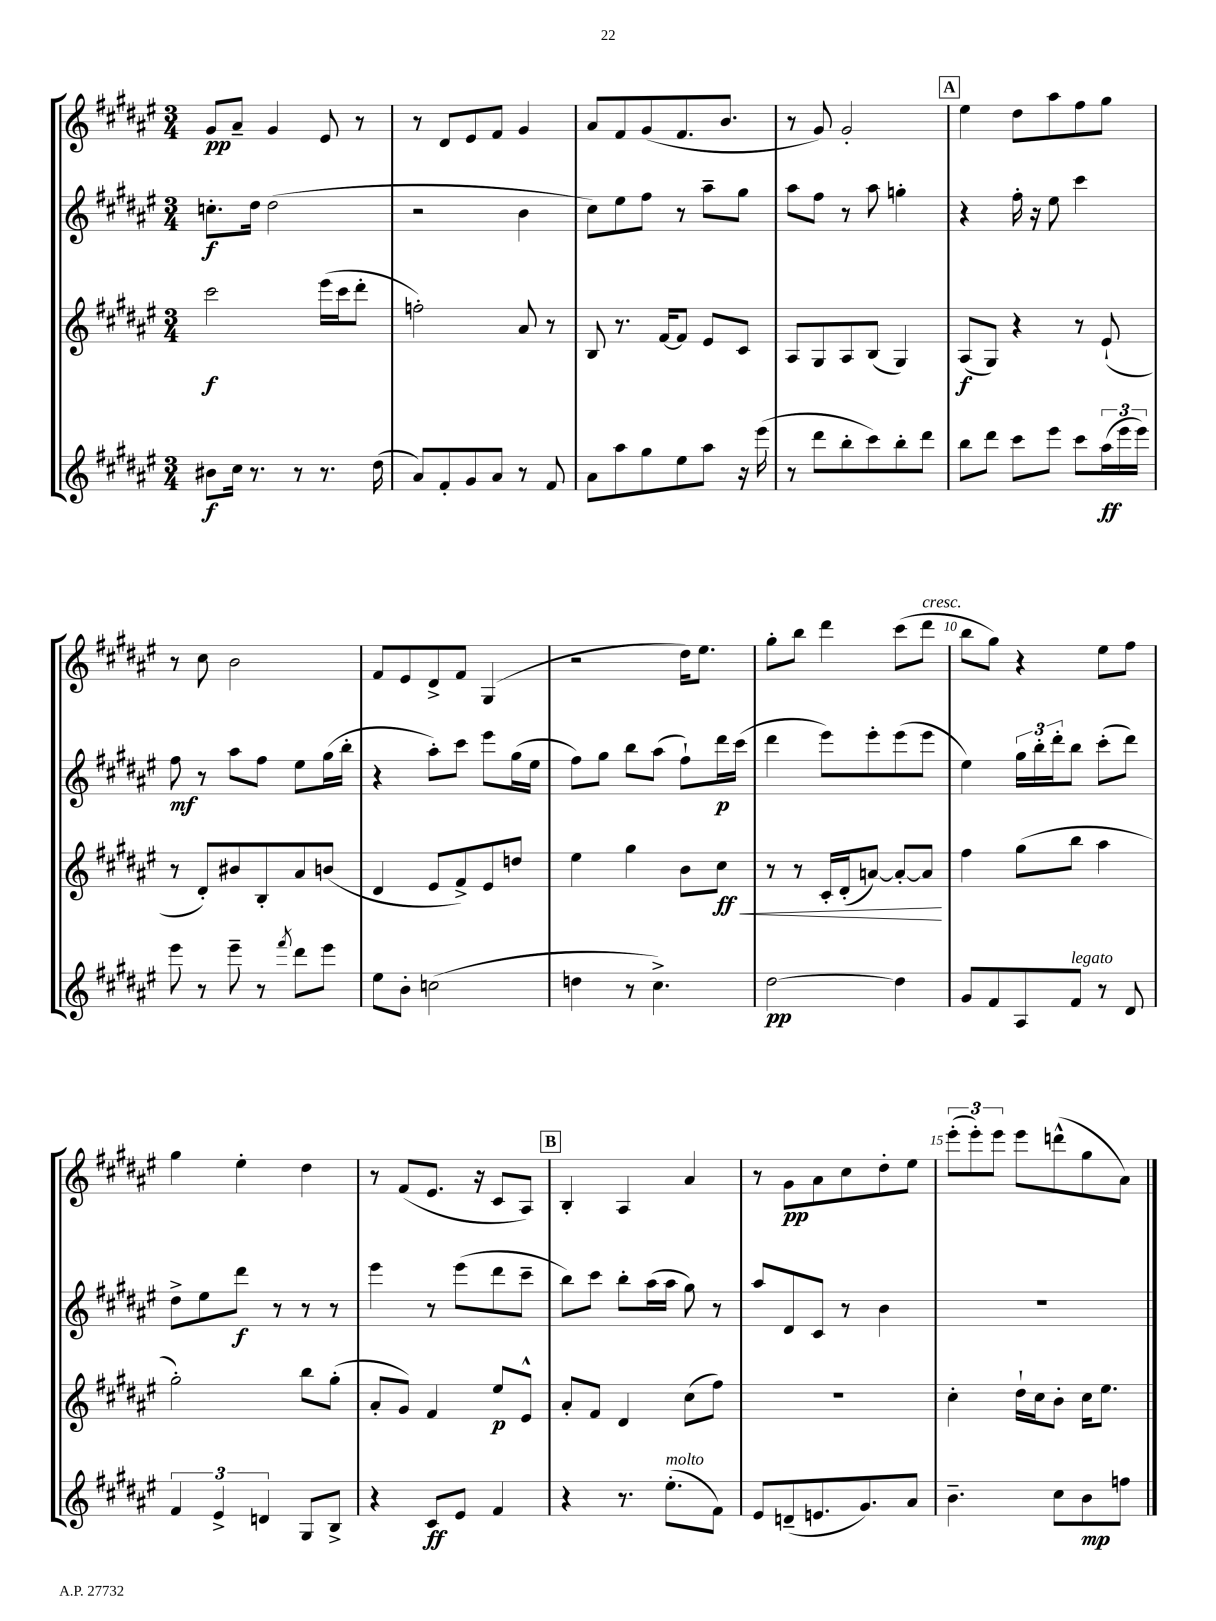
<<
\new StaffGroup <<
\new Staff = "s0" {
    \clef treble \key fis \major \numericTimeSignature \time 3/4
    gis'8\pp ais'8-- gis'4 eis'8 r8 |
    r8 dis'8 eis'8 fis'8 gis'4 |
    ais'8 fis'8 gis'8( fis'8. b'8. |
    r8 gis'8) gis'2-. |
    \mark \markup { \box "A" } eis''4 dis''8 ais''8 fis''8 gis''8 |
    r8 cis''8 b'2 |
    fis'8 eis'8 dis'8-> fis'8 gis4( |
    r2 dis''16) eis''8. |
    gis''8-. b''8 dis'''4 cis'''8( dis'''8^\markup { \italic "cresc." } |
    b''8 gis''8) r4 eis''8 fis''8 |
    gis''4 eis''4-. dis''4 |
    r8 fis'8( eis'8. r16 cis'8 ais8) |
    \mark \markup { \box "B" } b4-. ais4 ais'4 |
    r8 gis'8\pp ais'8 cis''8 dis''8-. eis''8 |
    \tuplet 3/2 { eis'''8-.( eis'''8-.) eis'''8 } eis'''8 d'''8-^( gis''8 ais'8) \bar "|." |
}
\new Staff = "s1" {
    \clef treble \key fis \major \numericTimeSignature \time 3/4
    c''8.-.\f dis''16 dis''2( |
    r2 b'4 |
    cis''8) eis''8 fis''8 r8 ais''8-- gis''8 |
    ais''8 fis''8 r8 ais''8 g''4-. |
    \mark \markup { \box "A" } r4 fis''16-. r16 eis''8 cis'''4 |
    fis''8\mf r8 ais''8 fis''8 eis''8 gis''16( b''16-. |
    r4 ais''8-.) cis'''8 eis'''8 gis''16( eis''16 |
    fis''8) gis''8 b''8 ais''8( fis''8-!) dis'''16\p cis'''16( |
    dis'''4 eis'''8) eis'''8-. eis'''8( eis'''8 |
    eis''4) \tuplet 3/2 { gis''16 b''16-. dis'''16-. } b''8 cis'''8-.( dis'''8) |
    dis''8-> eis''8 dis'''8\f r8 r8 r8 |
    eis'''4 r8 eis'''8( dis'''8 cis'''8-- |
    \mark \markup { \box "B" } b''8) cis'''8 b''8-. ais''16( ais''16 gis''8) r8 |
    ais''8 dis'8 cis'8 r8 b'4 |
    R2. \bar "|." |
}
\new Staff = "s2" {
    \clef treble \key fis \major \numericTimeSignature \time 3/4
    cis'''2\f eis'''16( cis'''16 dis'''8-. |
    f''2-.) ais'8 r8 |
    b8 r8. fis'16~ fis'8 eis'8 cis'8 |
    ais8 gis8 ais8 b8( gis4) |
    \mark \markup { \box "A" } ais8\f( gis8) r4 r8 eis'8-!( |
    r8 dis'8-.) bis'8 b8-. ais'8 b'8( |
    dis'4 eis'8 fis'8->) eis'8 d''8 |
    eis''4 gis''4 b'8 cis''8\ff\< |
    r8 r8 cis'16-. dis'16-.( a'8~) a'8~-. a'8\! |
    fis''4 gis''8( b''8 ais''4 |
    gis''2-.) b''8 gis''8-.( |
    ais'8-. gis'8) fis'4 eis''8\p eis'8-^ |
    \mark \markup { \box "B" } ais'8-. fis'8 dis'4 cis''8( fis''8) |
    R2. |
    cis''4-. dis''16-! cis''16 b'8-. cis''16 eis''8. \bar "|." |
}
\new Staff = "s3" {
    \clef treble \key fis \major \numericTimeSignature \time 3/4
    bis'8\f cis''16 r8. r8 r8. dis''16( |
    ais'8) fis'8-. gis'8 ais'8 r8 fis'8 |
    ais'8 ais''8 gis''8 eis''8 ais''8 r16 eis'''16( |
    r8 dis'''8 b''8-. cis'''8) b''8-. dis'''8 |
    \mark \markup { \box "A" } b''8 dis'''8 cis'''8 eis'''8 cis'''8 \tuplet 3/2 { ais''16\ff( eis'''16 eis'''16) } |
    eis'''8 r8 eis'''8-- r8 \acciaccatura { fis'''8 } dis'''8 eis'''8 |
    eis''8 b'8-. c''2( |
    d''4 r8 cis''4.->) |
    dis''2~\pp dis''4 |
    gis'8 fis'8 ais8 fis'8^\markup { \italic "legato" } r8 dis'8 |
    \tuplet 3/2 { fis'4 eis'4-> d'4 } gis8 b8-> |
    r4 cis'8\ff eis'8 fis'4 |
    \mark \markup { \box "B" } r4 r8. eis''8.-.^\markup { \italic "molto" }( fis'8) |
    eis'8 d'8--( e'8. gis'8.) ais'8 |
    b'4.-- cis''8 b'8\mp f''8 \bar "|." |
}
>>
>>
\layout { \context { \Score \override BarNumber.break-visibility = ##(#f #t #t) barNumberVisibility = #(every-nth-bar-number-visible 5) } }
